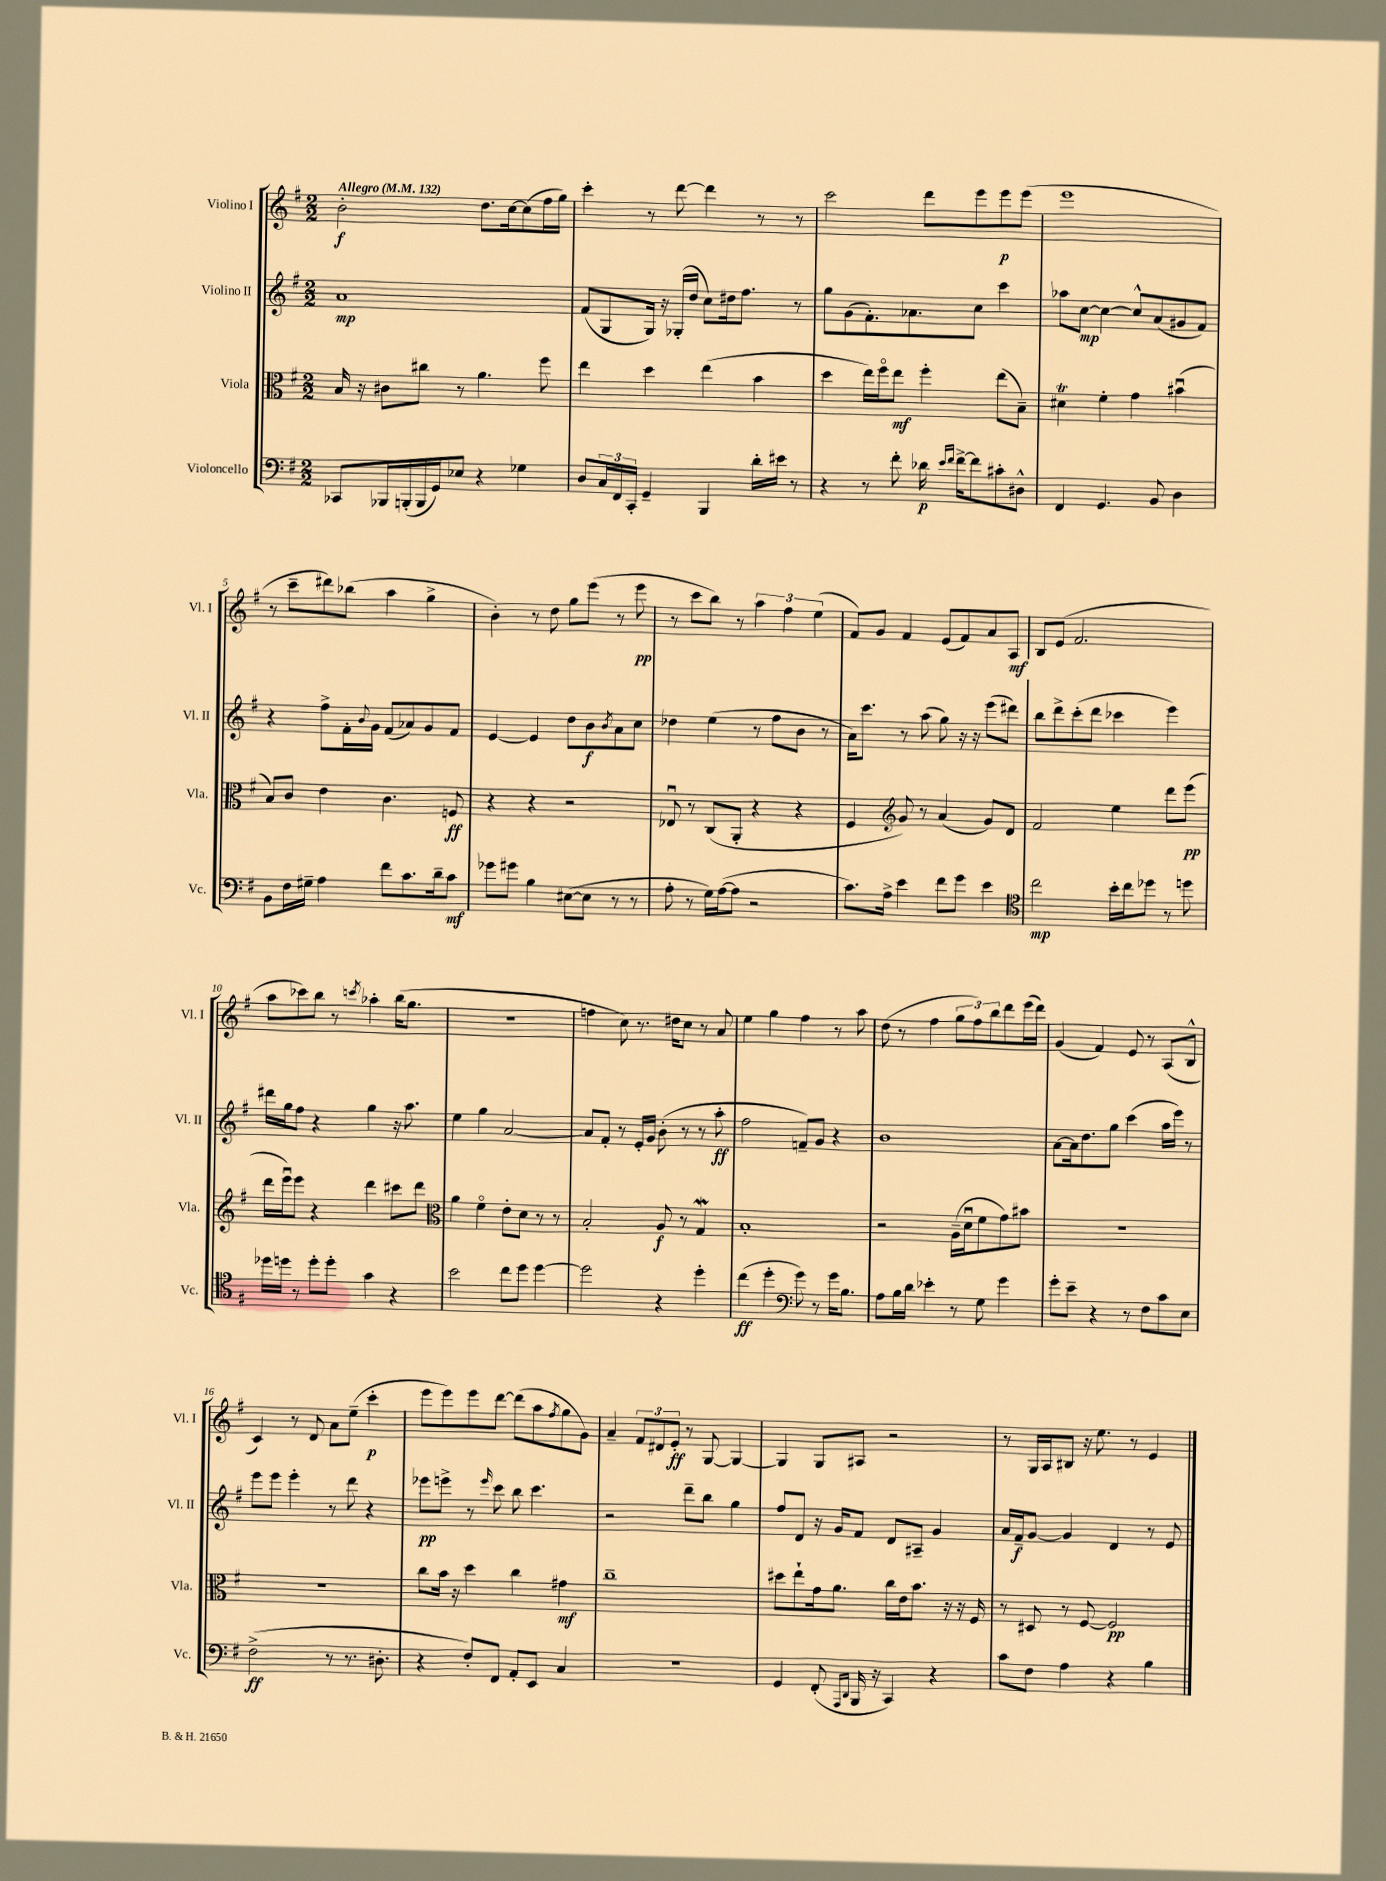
<<
\new StaffGroup <<
\new Staff = "s0" \with { instrumentName = "Violino I" shortInstrumentName = "Vl. I" } {
    \clef treble \key g \major \numericTimeSignature \time 2/2 \tempo "Allegro" 4 = 132
    b'2-.\f d''8. c''16~ c''8( fis''16 g''16) |
    c'''4-. r8 d'''8~ d'''4 r8 r8 |
    c'''2 d'''8 e'''8 e'''8\p e'''8( |
    e'''1 |
    r8 c'''8-- dis'''8) bes''8( a''4 g''4-> |
    b'4-.) r8 d''8 g''8 e'''8( r8 e'''8\pp |
    r8 c'''8 b''8) r8 \tuplet 3/2 { a''4 fis''4 e''4( } |
    fis'8) g'8 fis'4 e'8( fis'8) a'8 a8\mf |
    b8 e'8( fis'2. |
    a''8 ces'''8) b''8 r8 \acciaccatura { c'''8 } aes''4-. b''16( g''8. |
    r1 |
    f''4 c''8) r8. dis''16 c''8 r8 a'8 |
    e''4 g''4 fis''4 r8 a''8 |
    d''8( r8 fis''4 \tuplet 3/2 { g''8 fis''8) b''8 } d'''8 e'''16( d'''16) |
    g'4( fis'4) e'8 r8 a8( b8-^ |
    c'4) r8 d'8 a'8 e''8--( c'''4-.\p |
    e'''8 e'''8) e'''8 d'''8~ d'''8( a''8 \acciaccatura { fis''8 } g''8 g'8) |
    a'4-- \tuplet 3/2 { fis'8 dis'8 e'8-.\ff } r8 g8~ g4~ |
    g4 g8 ais8 r2 |
    r8 g16 a16 bis8 r16 e''8. r8 e'4 \bar "|." |
}
\new Staff = "s1" \with { instrumentName = "Violino II" shortInstrumentName = "Vl. II" } {
    \clef treble \key g \major \numericTimeSignature \time 2/2
    a'1\mp |
    fis'8( g8 g16) r16 ges16-.( d''16 c''8) dis''16 fis''8. r8 |
    g''8 g'8( fis'8.-.) aes'8. c''8 c'''4 |
    aes''8 c''8~\mp c''4~ c''8-^ a'8( gis'8 fis'8) |
    r4 fis''8-> fis'16-. \appoggiatura { b'8 } g'16 fis'8( aes'8) g'8 fis'8 |
    e'4~ e'4 d''8 b'8\f \acciaccatura { b'8 } a'8 c''8 |
    des''4 e''4( r8 fis''8 b'8 r8 |
    a'16) c'''8. r8 a''8( g''8) r16 r16 e'''8( dis'''8) |
    b''8 d'''8-> c'''8-.( d'''8 ces'''4 e'''4) |
    dis'''16 g''16 fis''8 r4 g''4 r16 a''8. |
    e''4 g''4 a'2~ |
    a'8 fis'8-. r8 e'16-. g'16 b'8-.( r8 r8 a''8-.\ff |
    fis''2 f'8--) g'8 r4 |
    b'1 |
    a'8~ a'16 d''8. g''8 c'''4( a''16 e'''16) r8 |
    e'''8 e'''8 e'''4-. r8 d'''8 r4 |
    ees'''8\pp e'''8-> r8 \grace { e'''16 } c'''8 b''8 c'''4. |
    r2 d'''8-- b''8 g''4 |
    fis''8 d'8 r16 g'16 fis'8 d'8 ais8-- g'4 |
    a'16 fis'16--\f g'8~ g'4 d'4 r8 e'8 \bar "|." |
}
\new Staff = "s2" \with { instrumentName = "Viola" shortInstrumentName = "Vla." } {
    \clef alto \key g \major \numericTimeSignature \time 2/2
    b16 r16 cis'8 cis''8 r8 a'4. fis''8 |
    e''4 d''4 e''4( b'4 |
    d''4 e''16) fis''16\flageolet e''8\mf fis''4-. e''8( b8--) |
    dis'4\trill fis'4-. g'4 bis'4\downbow( |
    b8) c'8 e'4 c'4. f8\ff |
    r4 r4 r2 |
    ees8\downbow r8 c8( a,8-. r4 r4 |
    fis4 \clef treble g'8) r8 a'4( g'8) d'8 |
    fis'2 e''4 d'''8 e'''8\pp( |
    d'''16 e'''16\downbow) e'''8 r4 d'''4 cis'''8 d'''8 |
    \clef alto a'4 fis'4\flageolet e'8-. d'8 r8 r8 |
    b2-. a8\f r8 g4\mordent |
    b1-. |
    r2 a16--( d'16\downbow fis'8 g'8) bis'8 |
    R1 |
    R1 |
    c''8 b'16 r16 d''4 c''4 gis'4\mf |
    c''1-- |
    dis''8 e''8-! g'16 a'8. c''16 e'16 b'8. r16 r16 fis16 |
    r8 dis8 r8 fis8~ fis2\pp \bar "|." |
}
\new Staff = "s3" \with { instrumentName = "Violoncello" shortInstrumentName = "Vc." } {
    \clef bass \key g \major \numericTimeSignature \time 2/2
    ces,8 bes,,16 b,,16-.( b,,16 g,16) ees8 r4 ges4 |
    d8 \tuplet 3/2 { c16 fis,16 c,16-. } g,4-- b,,4 d'16-. eis'16 r8 |
    r4 r8 fis'8-. des'16\p \grace { e'16 fis'16 } fis'16~-> fis'8 cis'8-. dis8-^ |
    fis,4 g,4. b,8 d4 |
    b,8 fis16 gis16-- a4 fis'8 c'8. d'16-- c'8\mf |
    ges'8 gis'8 b4 eis8~( eis8 r8 r8 |
    a8-. r8 g16) a16~( a8 r2 |
    c'8.) a16-> e'4 fis'8 g'8 e'4 |
    \clef tenor c''2\mp b'16-. c''16 des''8 r8 d''8 |
    des''16 d''16 r8 d''8-. d''8-. g'4 r4 |
    b'2 c''8 d''8 d''4~ |
    d''2 r4 d''4-. |
    c''4\ff( d''4-. \clef bass g'8) r8 g'16 b8. |
    a8 b16 d'16 ees'4-. r8 g8 g'4 |
    g'8-. e'8-- r4 r8 fis8 c'8 e8 |
    fis2->\ff( r8 r8. dis8.-. |
    r4 fis8-.) fis,8 a,8-. e,8 c4 |
    r1 |
    g,4 fis,8-.( \grace { a,,16 d,16 } b,,16 r16 c,4) r4 |
    c'8 fis8 a4 r4 b4 \bar "|." |
}
>>
>>
